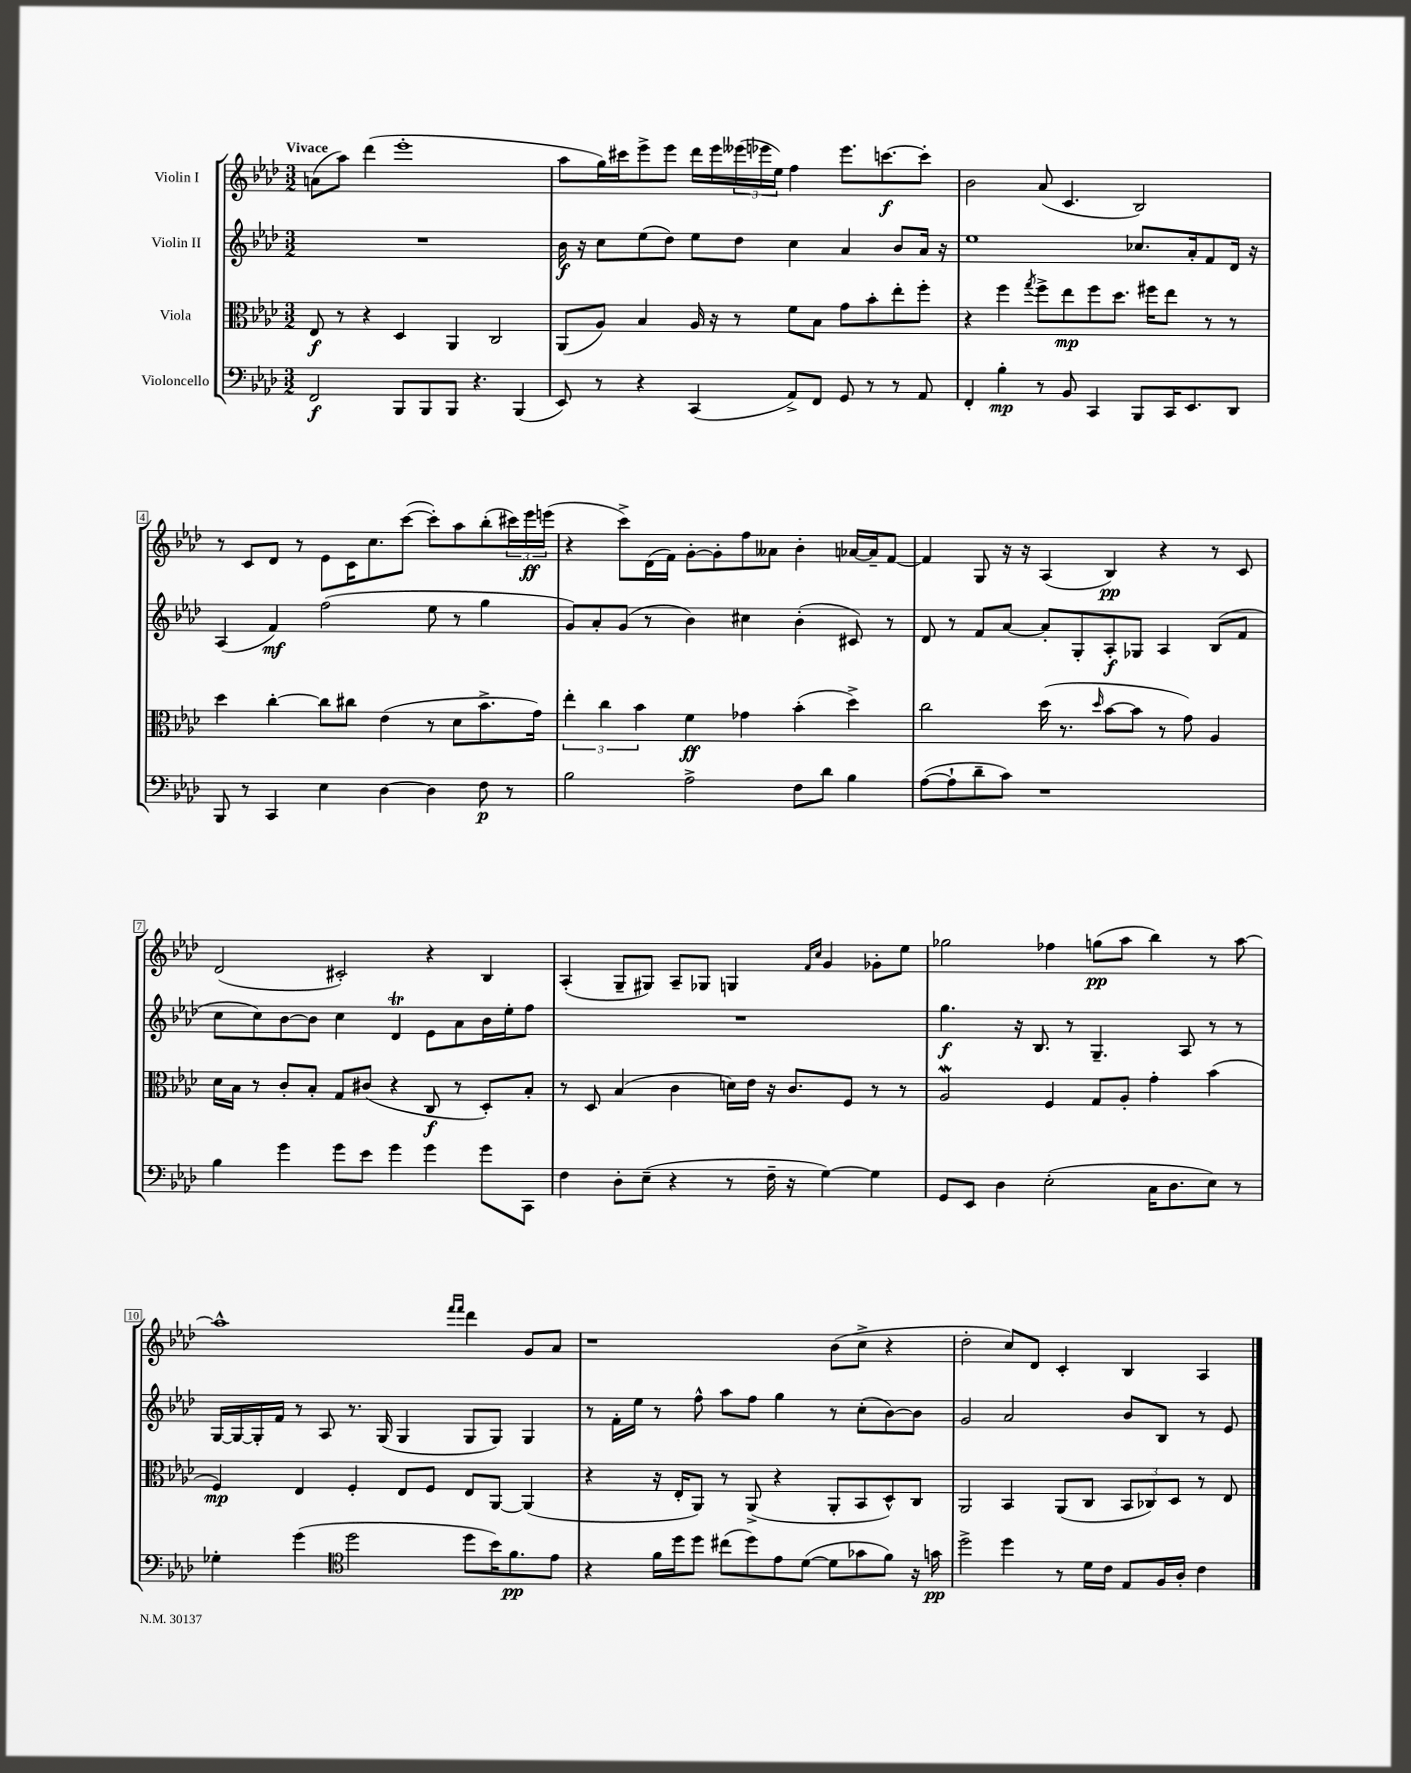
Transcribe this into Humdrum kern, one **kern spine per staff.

**kern	**kern	**kern	**kern
*staff4	*staff3	*staff2	*staff1
*clefF4	*clefC3	*clefG2	*clefG2
*k[b-e-a-d-]	*k[b-e-a-d-]	*k[b-e-a-d-]	*k[b-e-a-d-]
*M3/2	*M3/2	*M3/2	*M3/2
2FF	8E-	1.r	(8a
.	8r	.	8aa-)
.	4r	.	(4ddd-
8BBB-	4D-	.	1eee-'
8BBB-	.	.	.
8BBB-	4AA-	.	.
4.r	.	.	.
.	2C	.	.
(4BBB-	.	.	.
=	=	=	=
8EE-)	(8AA-	16b-	8aa-
.	.	16r	.
8r	8A-)	8cc	16gg)
.	.	.	16ccc#
4r	4B-	(8ee-	8eee-^
.	.	8dd-)	8eee-
(4CC	16A-	8ee-	16ddd-
.	16r	.	16eee-
.	8r	8dd-	(24eee--
.	.	.	24eee-
.	.	.	24ee-)
8AA-^)	8f	4cc	4ff
8FF	8B-	.	.
8GG	8g	4a-	8.eee-
8r	8b-'	.	.
.	.	.	[8.ccc
8r	8ee-'	8b-	.
8AA-	8ff'	16a-	8ccc']
.	.	16r	.
=	=	=	=
4FF'	4r	1ee-	2b-
4B-'	4ff	.	.
.	8qgg	.	.
8r	8ff^	.	(8a-
8BB-	8ee-	.	4.c
4CC	8ff	.	.
.	8.dd-	.	.
8BBB-	.	8.cc-	2B-)
.	16ff#	.	.
16CC	8ee-	.	.
8.EE-	.	16a-'	.
.	8r	8f	.
8DD-	8r	16d-	.
.	.	16r	.
=	=	=	=
8BBB-	4dd-	(4A-	8r
8r	.	.	8c
4CC	[4cc'	4f)	8d-
.	.	.	8r
4E-	8cc]	(2ff	8e-
.	8cc#	.	16c
.	.	.	8.cc
[4D-	(4e-	.	.
.	.	.	([8ccc
4D-]	8r	8ee-	8ccc'])
.	8d-	8r	8aa-
8F	8.b-^	4gg	(8bb-'
8r	.	.	24ccc#)
.	.	.	24eee-
.	16g)	.	.
.	.	.	(24eee
=	=	=	=
2B-	6ee-'	8g)	4r
.	.	8a-'	.
.	6cc	.	.
.	.	(8g	8ccc^)
.	6b-	.	.
.	.	8r	(16d-
.	.	.	16f)
2A-^	4f	4b-)	[8g'
.	.	.	8g']
.	4g-	4cc#	8ff
.	.	.	8a--
8F	(4b-'	(4b-'	4b-'
8d-	.	.	.
4B-	4dd-^)	8c#)	[16a-
.	.	.	16a-~]
.	.	8r	[8f
=	=	=	=
([8A-	2cc	8d-	4f]
8A-`]	.	8r	.
8d-~	.	8f	8G
8c)	.	[8a-	16r
.	.	.	16r
1r	(16dd-	8a-']	(4A-
.	8.r	.	.
.	.	8G'	.
.	16qqdd-	.	.
.	[8b-	8A-'	4B-)
.	8b-]	8G-	.
.	8r	4A-	4r
.	8g)	.	.
.	4A-	(8B-	8r
.	.	8f	8c
=	=	=	=
4B-	16d-	8cc	(2d-
.	16B-	.	.
.	8r	8cc)	.
4g	8c'	[8b-	.
.	8B-'	8b-]	.
8g	8G	4cc	2c#')
8e-	(8c#	.	.
4g	4r	4d-	.
4g	8C	8e-	4r
.	8r	8a-	.
8g	8D-')	16b-	4B-
.	.	16ee-'	.
8CC	8B-'	8ff	.
=	=	=	=
4F	8r	1.r	(4A-'
.	8D-	.	.
8D-'	(4B-	.	8G~
(8E-~	.	.	8G#)
4r	4c	.	8A-~
.	.	.	8G-
8r	16d)	.	4G
.	16e-	.	.
16F~	16r	.	.
16r	8.c	.	.
.	.	.	16qqf
.	.	.	16qqcc
[4G)	.	.	4g
.	8F	.	.
4G]	8r	.	8g-'
.	8r	.	8ee-
=	=	=	=
8GG	2A-	4.gg	2gg-
8EE-	.	.	.
4D-	.	.	.
.	.	16r	.
.	.	8.B-	.
(2E-'	4F	.	4ff-
.	.	8r	.
.	8G	4.G~	(8gg
.	8A-'	.	8aa-
16C	4g'	.	4bb-)
8.D-	.	.	.
.	.	8A-	.
8E-)	(4b-	8r	8r
8r	.	8r	[8aa-
=	=	=	=
4G-'	4F)	[16G	1aa-^^]
.	.	16G_	.
.	.	16G']	.
.	.	16f	.
(4g	4E-	8r	.
.	.	8A-	.
*clefC4	*	*	*
2dd-	4F'	8.r	.
.	.	(16G	.
.	8E-	4G	.
.	8F	.	.
.	.	.	16qqfff
.	.	.	16qqfff
8dd-	8E-	8G	4ddd-
16b-)	[8AA-	8G)	.
8.f	.	.	.
.	(4AA-]	4G	8g
8e-	.	.	8a-
=	=	=	=
4r	4r	8r	1r
.	.	16f'	.
.	.	16ee-	.
16f	16r	8r	.
16dd-	16E-'	.	.
8dd-	8AA-)	8ff^^	.
(8cc#	8r	8aa-	.
8dd-)	(8AA-^	8ff	.
8e-	4r	4gg	.
([8d-	.	.	.
8d-]	8AA-'	8r	(8b-
8g-	8BB-	(8cc'	8cc^
8f)	8D-^^)	[8b-)	4r
16r	8C	8b-]	.
16g	.	.	.
=	=	=	=
2dd-^	2AA-	2g	2dd-'
4dd-	4BB-	2a-	8cc)
.	.	.	8d-
8r	(8AA-	.	4c'
16d-	8C	.	.
16c	.	.	.
8E-	12BB-	8b-	4B-
.	12C-)	.	.
16F	.	8B-	.
.	12D-	.	.
16A-'	.	.	.
4c	8r	8r	4A-
.	8E-	8e-	.
==	==	==	==
*-	*-	*-	*-
